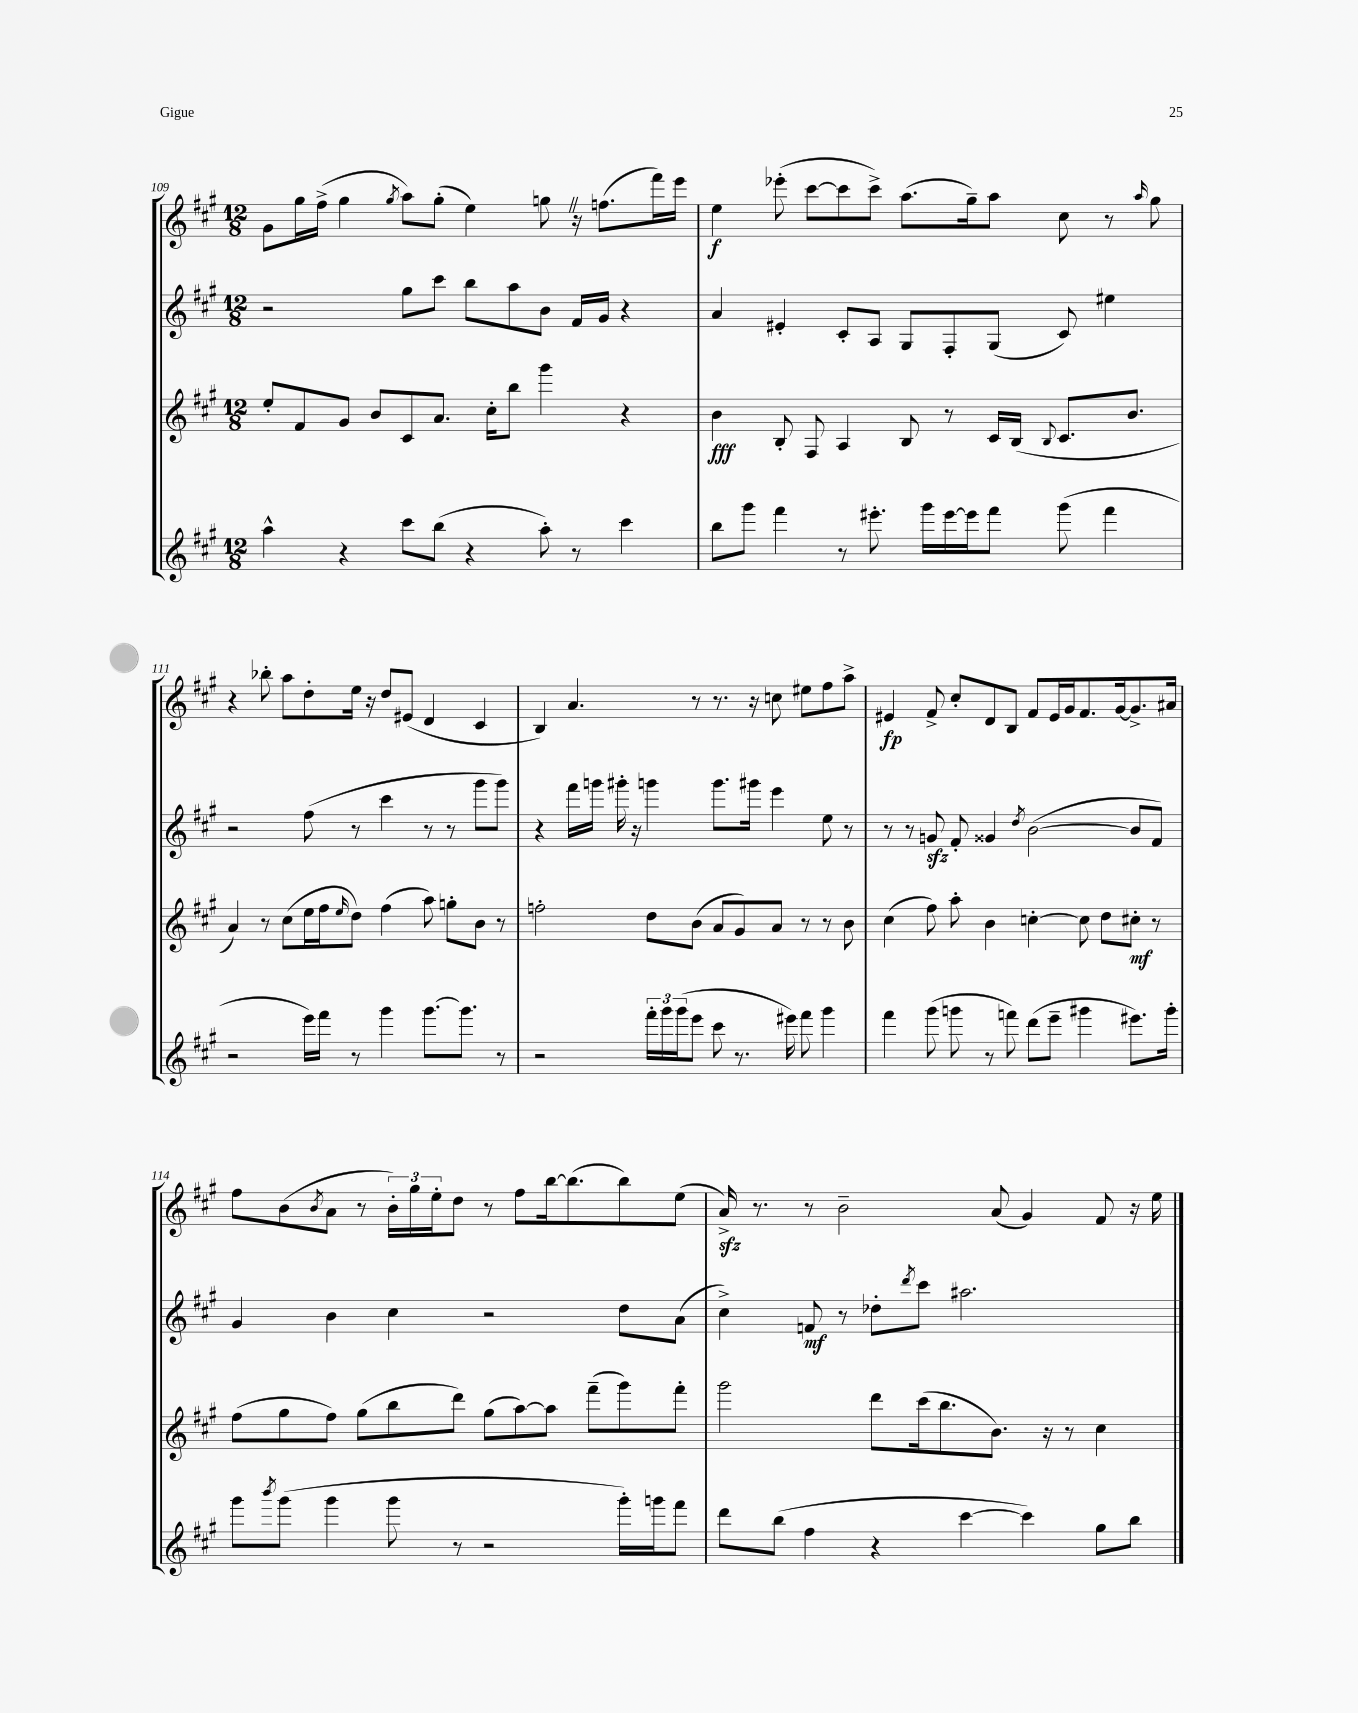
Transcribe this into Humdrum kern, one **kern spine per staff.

**kern	**kern	**kern	**kern
*staff4	*staff3	*staff2	*staff1
*clefG2	*clefG2	*clefG2	*clefG2
*k[f#c#g#]	*k[f#c#g#]	*k[f#c#g#]	*k[f#c#g#]
*M12/8	*M12/8	*M12/8	*M12/8
4aa^^	8ee'	2r	8g#
.	8f#	.	16gg#
.	.	.	(16ff#^
4r	8g#	.	4gg#
.	8b	.	.
.	.	.	8qgg#
8ccc#	8c#	8gg#	8aa)
(8bb	8.a	8ccc#	(8gg#'
4r	.	8bb	4ee)
.	16cc#'	.	.
.	8bb	8aa	.
8aa')	4ggg#	8b	8gg
8r	.	16f#	16r
.	.	16g#	(8.ff
4ccc#	4r	4r	.
.	.	.	16fff#)
.	.	.	16eee
=	=	=	=
8bb	4b	4a	4ee
8ggg#	.	.	.
4fff#	8B'	4e#'	(8eee-'
.	8F#	.	[8ccc#
8r	4A	8c#'	8ccc#]
8.eee#'	.	8A	8ccc#^)
.	8B	8G#	(8.aa
16ggg#	.	.	.
[16eee#	8r	8F#'	.
16eee#]	.	.	16gg#~)
8fff#	16c#	(8G#	8aa
.	(16B	.	.
.	8qqB	.	.
(8ggg#	8.c#	8c#)	8cc#
4fff#	.	4ee#	8r
.	8.b	.	.
.	.	.	16qqaa
.	.	.	8gg#
=	=	=	=
2r	4a)	2r	4r
.	8r	.	8bb-'
.	(8cc#	.	8aa
16eee)	16ee	(8ff#	8dd'
16fff#	16ff#	.	.
.	16qqee	.	.
8r	8dd)	8r	16ee
.	.	.	16r
4ggg#	(4ff#	4ccc#	8dd
.	.	.	(8e#
[8.ggg#	8aa)	8r	4d
.	8gg'	8r	.
8.ggg#]	.	.	.
.	8b	8ggg#	4c#
8r	8r	8ggg#)	.
=	=	=	=
2r	2ff'	4r	4B)
.	.	16fff#	4.a
.	.	16ggg	.
.	.	16ggg#'	.
.	.	16r	.
24fff#'	8dd	4ggg	.
24ggg#	.	.	.
(24ggg#	.	.	.
8eee	(8b	.	8r
8ccc#	8a	8.ggg	8.r
8.r	8g#)	.	.
.	.	16ggg#	16r
.	8a	4eee	8cc
16eee#)	.	.	.
8fff#	8r	.	8ee#
4ggg#	8r	8ee	8ff#
.	8b	8r	8aa^
=	=	=	=
4fff#	(4cc#	8r	4e#
.	.	8r	.
(8ggg#	8ff#)	8g	8f#^
8ggg	8aa'	8f#'	8cc#'
8r	4b	4g##	8d
8fff)	.	.	8B
.	.	8qdd	.
(8ddd	[4cc'	([2b	8f#
8eee~	.	.	16e#
.	.	.	16g#
4ggg#	8cc]	.	8.f#
.	8dd	.	.
.	.	.	[16g#
8.eee#)	8cc#'	8b]	8.g#^]
.	8r	8f#)	.
16ggg#'	.	.	16a#
=	=	=	=
8ggg#	(8ff#	4g#	8ff#
8qbbb	.	.	.
(8ggg#	8gg#	.	(8b
.	.	.	8qb
4ggg#	8ff#)	4b	8a
.	(8gg#	.	8r
8ggg#	8bb	4cc#	24b')
.	.	.	24gg#
.	.	.	24ee'
8r	8ddd)	.	8dd
2r	(8gg#	2r	8r
.	[8aa)	.	8ff#
.	8aa]	.	[16bb
.	.	.	(8.bb]
.	(8fff#~	.	.
16ggg#')	8ggg#)	8dd	8bb)
16ggg	.	.	.
8fff#	8fff#'	(8a	(8ee
=	=	=	=
8ddd	2ggg#	4cc#^)	16a^)
.	.	.	8.r
(8bb	.	.	.
4ff#	.	8f	8r
.	.	8r	2b~
4r	8ddd	8dd-'	.
.	.	8qddd	.
.	(16ccc#	8ccc#	.
.	8.bb	.	.
[4ccc#	.	2.aa#	.
.	8.b)	.	(8a
4ccc#])	.	.	4g#)
.	16r	.	.
.	8r	.	.
8gg#	4cc#	.	8f#
8bb	.	.	16r
.	.	.	16ee
==	==	==	==
*-	*-	*-	*-
